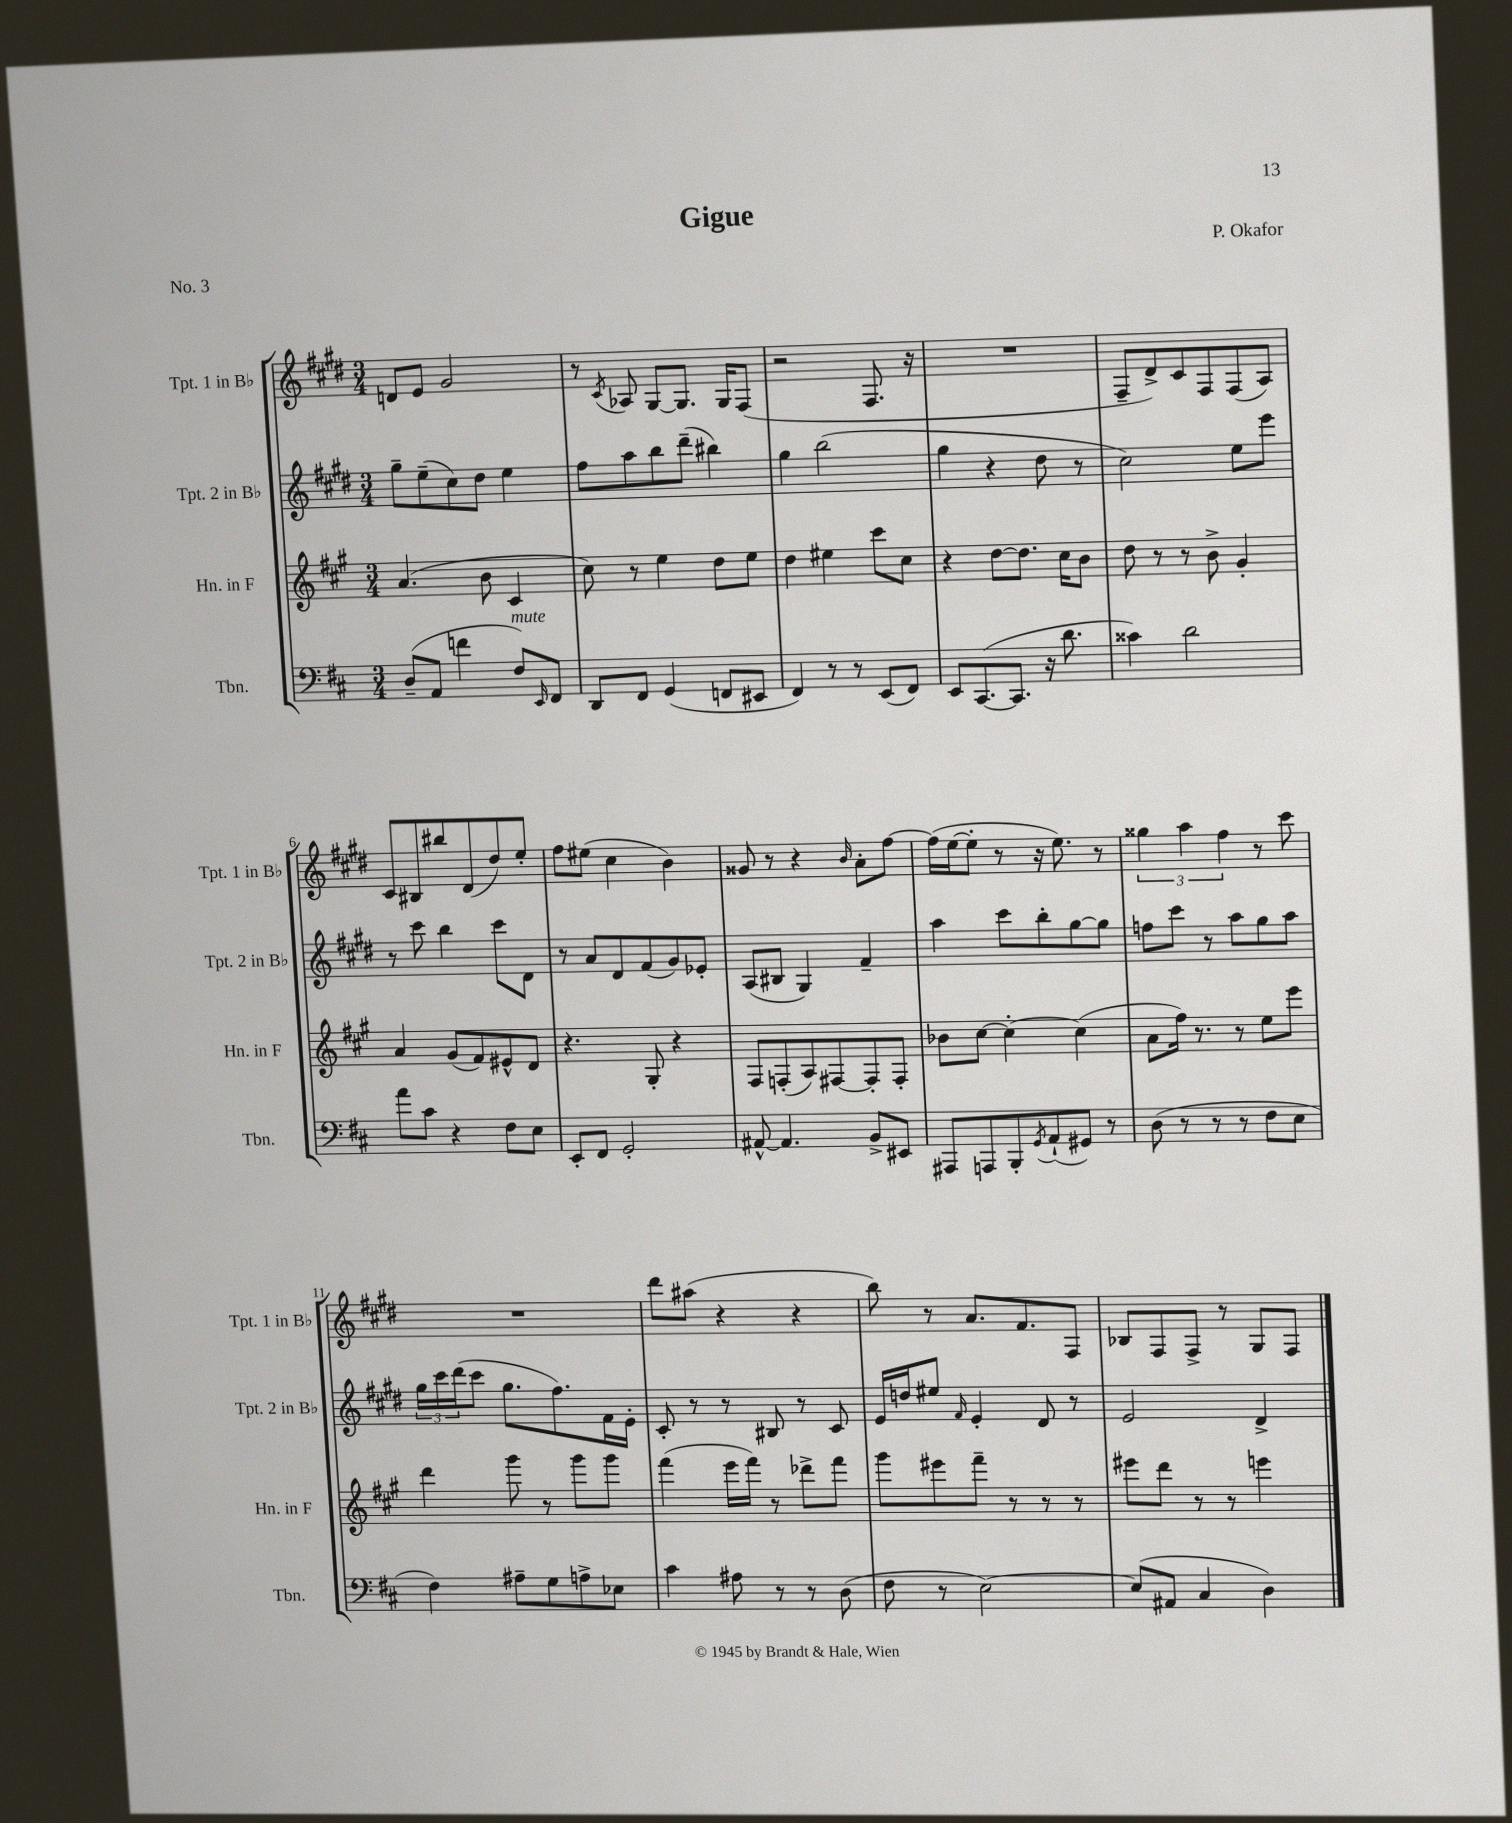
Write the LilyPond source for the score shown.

\header { title = "Gigue" composer = "P. Okafor" piece = "No. 3" }
<<
\new StaffGroup <<
\new Staff = "s0" \with { instrumentName = "Tpt. 1 in Bb" shortInstrumentName = "Tpt. 1 in Bb" } {
    \clef treble \key e \major \numericTimeSignature \time 3/4
    d'8 e'8 gis'2 |
    r8 \acciaccatura { cis'8 } aes8 gis8~ gis8. gis16 fis8( |
    r2 fis8. r16 |
    R2. |
    fis8-- dis'8->) cis'8 fis8 fis8( a8) |
    cis'8 bis8 bis''8 dis'8( dis''8) e''8-. |
    fis''8 eis''8( cis''4 b'4) |
    gisis'8 r8 r4 \grace { b'16 } a'8-. fis''8~ |
    fis''16( e''16~ e''8-. r8 r16 e''8.) r8 |
    \tuplet 3/2 { gisis''4 a''4 fis''4 } r8 cis'''8 |
    R2. |
    dis'''8 ais''8( r4 r4 |
    b''8) r8 a'8. fis'8. fis8 |
    bes8 fis8 fis8-> r8 gis8 fis8 \bar "|." |
}
\new Staff = "s1" \with { instrumentName = "Tpt. 2 in Bb" shortInstrumentName = "Tpt. 2 in Bb" } {
    \clef treble \key e \major \numericTimeSignature \time 3/4
    gis''8-- e''8--( cis''8) dis''8 e''4 |
    fis''8 a''8 b''8 dis'''8--( bis''4) |
    gis''4 b''2( |
    gis''4 r4 dis''8 r8 |
    cis''2) e''8 e'''8 |
    r8 cis'''8 b''4 cis'''8 dis'8 |
    r8 a'8 dis'8 fis'8( gis'8) ees'8-. |
    a8( bis8 gis4) fis'4-- |
    a''4 cis'''8 b''8-. gis''8~ gis''8 |
    f''8 cis'''8 r8 a''8 gis''8 a''8 |
    \tuplet 3/2 { gis''16 cis'''16 dis'''16( } cis'''8 gis''8. fis''8.) fis'16 e'16-. |
    cis'8-. r8 r8 bis8 r8 cis'8 |
    e'16 d''16 eis''8 \grace { fis'16 } e'4-. dis'8 r8 |
    e'2 dis'4-> \bar "|." |
}
\new Staff = "s2" \with { instrumentName = "Hn. in F" shortInstrumentName = "Hn. in F" } {
    \clef treble \key a \major \numericTimeSignature \time 3/4
    a'4.( b'8 cis'4 |
    cis''8) r8 e''4 d''8 e''8 |
    d''4 eis''4 cis'''8 cis''8 |
    r4 d''8~ d''8. cis''16 b'8 |
    d''8 r8 r8 b'8-> gis'4-. |
    a'4 gis'8( fis'8) eis'8-^ d'8 |
    r4. gis8-. r4 |
    fis8 f8-.( a8) fis8~ fis8-. fis8-. |
    bes'8 cis''8~ cis''4~-. cis''4( |
    a'8 fis''16) r8. r8 e''8 e'''8 |
    d'''4 gis'''8 r8 gis'''8 gis'''8 |
    fis'''4( e'''16 fis'''16) r8 des'''8-> fis'''8 |
    gis'''8 eis'''8 fis'''8-- r8 r8 r8 |
    eis'''8 d'''8 r8 r8 e'''4 \bar "|." |
}
\new Staff = "s3" \with { instrumentName = "Tbn." shortInstrumentName = "Tbn." } {
    \clef bass \key d \major \numericTimeSignature \time 3/4
    d8--( a,8 f'4 fis8^\markup { \italic "mute" }) \grace { e,16 } fis,8 |
    d,8 fis,8 g,4( f,8 eis,8 |
    fis,4) r8 r8 e,8( fis,8) |
    e,8 cis,8.~( cis,8. r16 d'8. |
    cisis'4) d'2 |
    a'8 cis'8 r4 fis8 e8 |
    e,8-. fis,8 g,2-. |
    ais,8~-^ ais,4. b,8-> eis,8 |
    ais,,8 a,,8 b,,8-. \acciaccatura { g,8 } a,8-!( gis,8) r8 |
    d8( r8 r8 r8 fis8 e8 |
    fis4) ais8-- g8 a8-> ees8 |
    cis'4 ais8 r8 r8 d8( |
    fis8 r8 e2~) |
    e8( ais,8 cis4 d4) \bar "|." |
}
>>
>>
